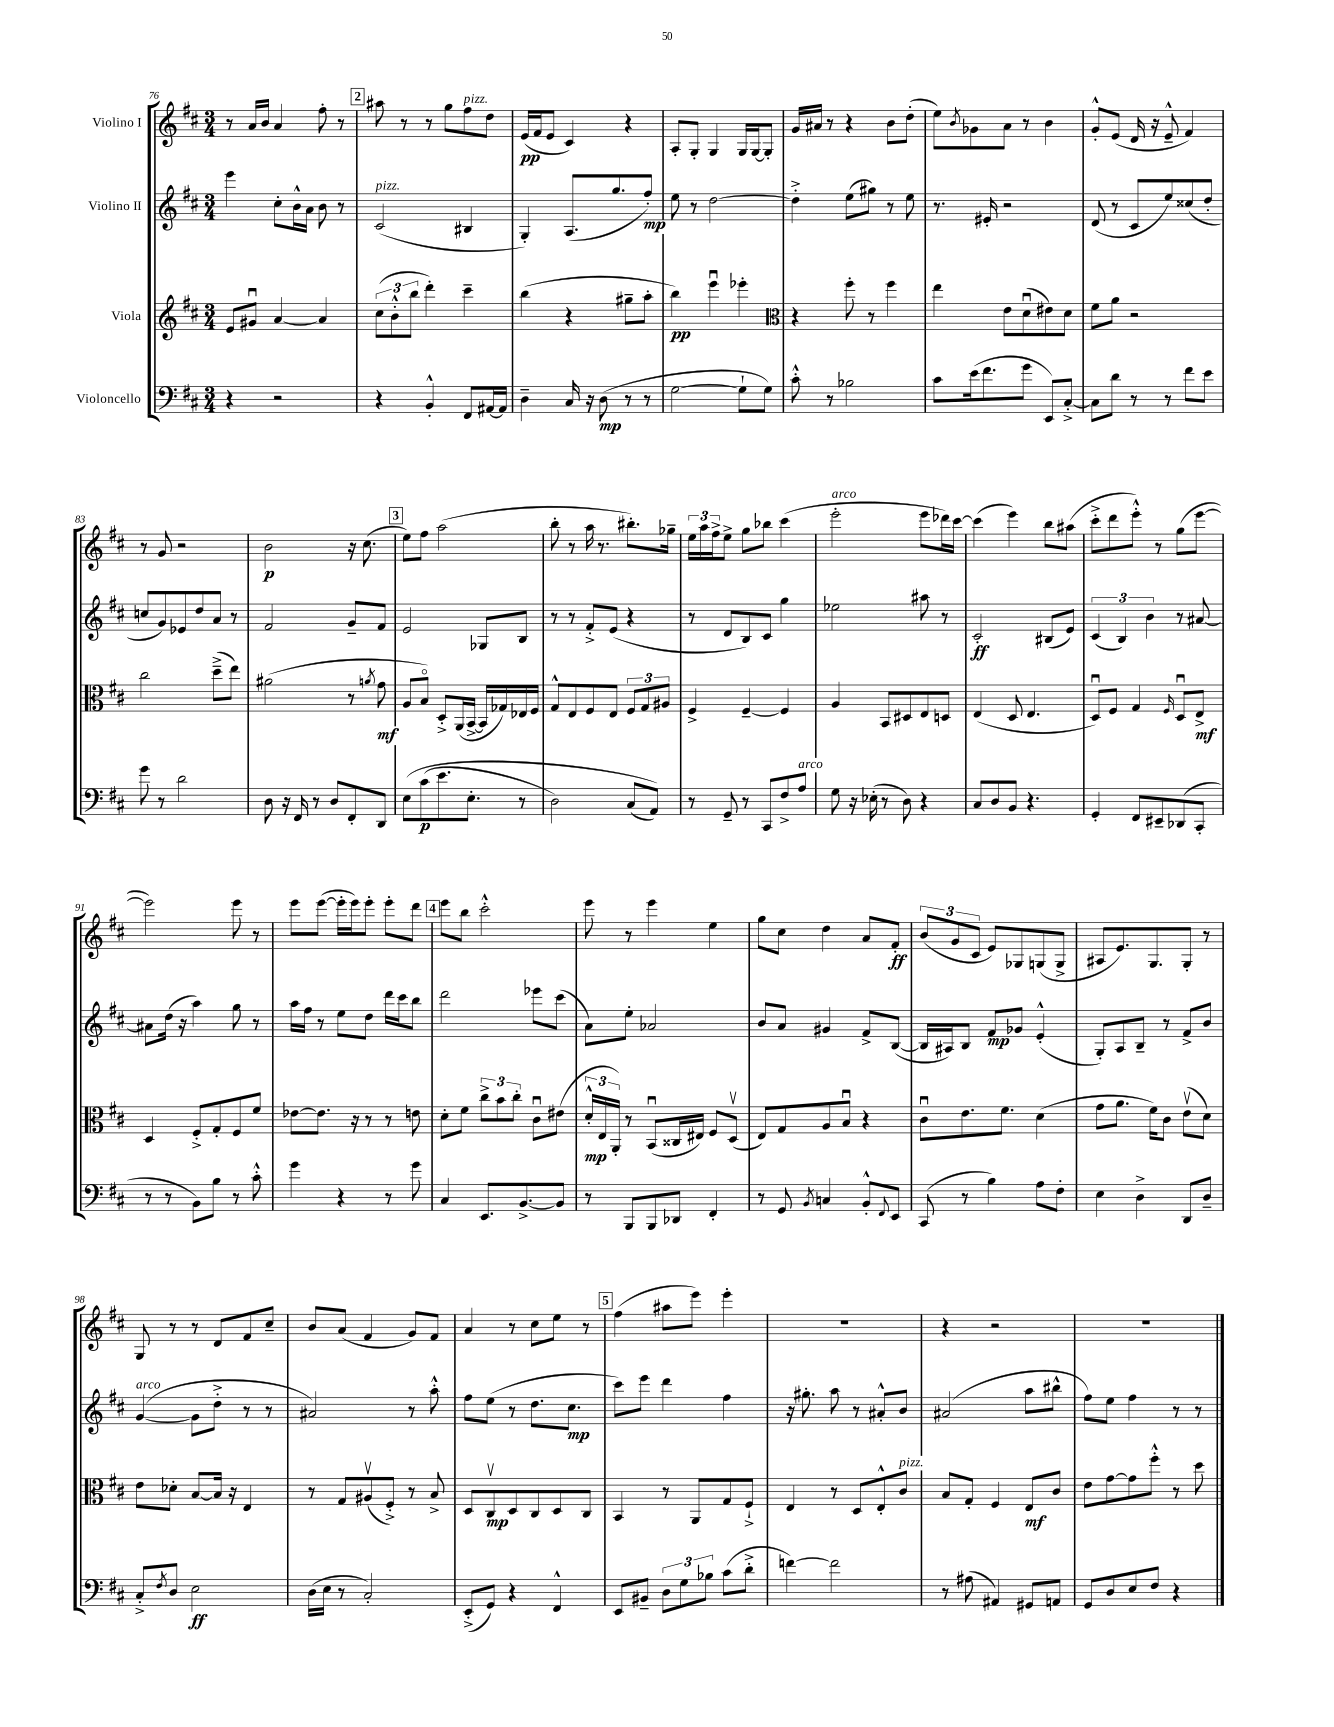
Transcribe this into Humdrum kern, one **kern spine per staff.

**kern	**dynam	**kern	**dynam	**kern	**dynam	**kern	**dynam
*part4	*part4	*part3	*part3	*part2	*part2	*part1	*part1
*staff4	*staff4	*staff3	*staff3	*staff2	*staff2	*staff1	*staff1
*I"Violoncello	*	*I"Viola	*	*I"Violino II	*	*I"Violino I	*
*clefF4	*	*clefG2	*	*clefG2	*	*clefG2	*
*k[f#c#]	*	*k[f#c#]	*	*k[f#c#]	*	*k[f#c#]	*
*M3/4	*	*M3/4	*	*M3/4	*	*M3/4	*
=76	=76	=76	=76	=76	=76	=76	=76
4r	.	8e/L	.	4eee\	.	8r	.
.	.	8g#Xu/J	.	.	.	16a/LL	.
.	.	.	.	.	.	16b/JJ	.
2r	.	[4a/	.	8cc#'\L	.	4a/	.
.	.	.	.	16b^^\L	.	.	.
.	.	.	.	16a\JJ	.	.	.
.	.	4a/]	.	8b\	.	8ff#'\	.
.	.	.	.	8r	.	8r	.
!!LO:REH:place=s1:t=2
=77	=77	=77	=77	=77	=77	=77	=77
!	!	!	!	!LO:TX:a:i:t=pizz.	!	!	!
4r	.	(12cc#\L	.	(2c#/	.	8aa#X\	.
.	.	12b'^^\	.	.	.	.	.
.	.	.	.	.	.	8r	.
.	.	12bb\J	.	.	.	.	.
4BB'^^/	.	4ddd'\)	.	.	.	8r	.
.	.	.	.	.	.	8gg\L	.
!	!	!	!	!	!	!LO:TX:a:i:t=pizz.	!
8FF#/L	.	4ccc#~\	.	4B#X/	.	8ff#\	.
[16AA#X/L	.	.	.	.	.	8dd\J	.
16AA#/JJ]	.	.	.	.	.	.	.
=78	=78	=78	=78	=78	=78	=78	=78
4D~\	.	(4bb\	.	4G'/)	.	(16e/LL	pp
.	.	.	.	.	.	16f#/J	.
.	.	.	.	.	.	8e/J	.
16C#/	.	4r	.	(8.A/L	.	4c#/)	.
16r	.	.	.	.	.	.	.
(8D\	mp	.	.	.	.	.	.
.	.	.	.	8.gg/	.	.	.
8r	.	8gg#X~\L	.	.	.	4r	.
8r	.	8aa'\J	.	8ff#'/J)	mp	.	.
=79	=79	=79	=79	=79	=79	=79	=79
[2G\	.	4bb\)	pp	8ee\	.	8A'/L	.
.	.	.	.	8r	.	8G'/J	.
.	.	4eeeu\	.	[2dd\	.	4G/	.
8G`\L]	.	4eee-X'\	.	.	.	16G/LL	.
.	.	.	.	.	.	[16G/J	.
8G\J)	.	.	.	.	.	8G'/J]	.
=80	=80	=80	=80	=80	=80	=80	=80
*	*	*clefC3	*	*	*	*	*
8c#'^^\	.	4r	.	4dd'^\]	.	16g/LL	.
.	.	.	.	.	.	16a#X/JJ	.
8r	.	.	.	.	.	8r	.
2B-X\	.	8ff#'\	.	(8ee\L	.	4r	.
.	.	8r	.	8gg#X\J)	.	.	.
.	.	4ff#\	.	8r	.	8b\L	.
.	.	.	.	8ee\	.	(8dd'\J	.
=81	=81	=81	=81	=81	=81	=81	=81
8c#\L	.	4ee\	.	8.r	.	8ee\L)	.
.	.	.	.	.	.	8qb/	.
(16e\k	.	.	.	.	.	8g-X\	.
8.f#\	.	.	.	16e#X'/	.	.	.
.	.	8e\L	.	2r	.	8a\J	.
8g\J	.	(8du\	.	.	.	8r	.
8EE/L)	.	8e#X\)	.	.	.	4b\	.
[8C#'^/J	.	8d\J	.	.	.	.	.
=82	=82	=82	=82	=82	=82	=82	=82
8C#\L]	.	8f#\L	.	(8d/	.	8g'^^/L	.
8d\J	.	8a\J	.	8r	.	(8e/J	.
8r	.	2r	.	8c#/L	.	16d/	.
.	.	.	.	.	.	16r	.
8r	.	.	.	8ee/)	.	8e~^^/	.
8f#\L	.	.	.	(8cc##X/	.	4f#/)	.
8e\J	.	.	.	8dd'/J	.	.	.
!!LO:LB:g=z
=83	=83	=83	=83	=83	=83	=83	=83
8g\	.	2cc#\	.	8ccn/L	.	8r	.
8r	.	.	.	8g/)	.	8g/	.
2d\	.	.	.	8e-X/	.	2r	.
.	.	.	.	8dd/	.	.	.
.	.	(8dd~^\L	.	8a/J	.	.	.
.	.	8ee\J)	.	8r	.	.	.
=84	=84	=84	=84	=84	=84	=84	=84
8D\	.	(2a#X\	.	2f#/	.	2b\	p
16r	.	.	.	.	.	.	.
16FF#/	.	.	.	.	.	.	.
8r	.	.	.	.	.	.	.
8D/L	.	.	.	.	.	.	.
8FF#'/	.	8r	.	8g~/L	.	16r	.
.	.	.	.	.	.	(8.cc#\	.
.	.	8qan/	.	.	.	.	.
8DD/J	.	8g\	mf	8f#/J	.	.	.
!!LO:REH:place=s1:t=3
=85	=85	=85	=85	=85	=85	=85	=85
(8E\L	.	8A/L	.	2e/	.	8ee\L)	.
(8c#\	p	8B/J)	.	.	.	8ff#\J	.
8.e\	.	8D'^/L	.	.	.	(2aa\	.
.	.	(16AA/L	.	.	.	.	.
8.E'\J	.	[16BB^/JJ	.	.	.	.	.
.	.	16BB/LL]	.	8G-X/L	.	.	.
.	.	16G-X/)	.	.	.	.	.
8r	.	16E-X/	.	8B/J	.	.	.
.	.	16F#/JJ	.	.	.	.	.
=86	=86	=86	=86	=86	=86	=86	=86
2D\)	.	8G^^/L	.	8r	.	8bb'\	.
.	.	8E/	.	8r	.	8r	.
.	.	8F#/	.	8f#'^/L	.	16aa\	.
.	.	.	.	.	.	8.r	.
.	.	8E/J	.	(8e/J	.	.	.
(8C#/L	.	12F#/L	.	4r	.	8.bb#X'\L)	.
.	.	12G/	.	.	.	.	.
8AA/J))	.	.	.	.	.	.	.
.	.	12A#X/J	.	.	.	.	.
.	.	.	.	.	.	16gg-X~\Jk	.
=87	=87	=87	=87	=87	=87	=87	=87
8r	.	4F#^/	.	8r	.	24ee\LL	.
.	.	.	.	.	.	24aa\	.
.	.	.	.	.	.	24ff#^\J	.
8GG~/	.	.	.	8d/L	.	8ee^\J	.
8r	.	[4F#~/	.	8B/)	.	8gg\L	.
8CC#/L	.	.	.	8c#/J	.	8bb-X\J	.
8F#^/	.	4F#/]	.	4gg\	.	(4ccc#\	.
!LO:TX:a:i:t=arco	!	!	!	!	!	!	!
8A/J	.	.	.	.	.	.	.
=88	=88	=88	=88	=88	=88	=88	=88
!	!	!	!	!	!	!LO:TX:a:i:t=arco	!
8G\	.	4A/	.	2ee-X\	.	2eee'\	.
16r	.	.	.	.	.	.	.
(16E-X'\	.	.	.	.	.	.	.
8r	.	8BB/L	.	.	.	.	.
8D\)	.	8D#X/	.	.	.	.	.
4r	.	8E/	.	8aa#X\	.	8eee\L	.
.	.	8Dn/J	.	8r	.	16ddd-X\L)	.
.	.	.	.	.	.	[16ccc#\JJ	.
=89	=89	=89	=89	=89	=89	=89	=89
8C#/L	.	(4E/	.	2c#'/	ff	(4ccc#\]	.
8D/	.	.	.	.	.	.	.
8BB/J	.	8D/	.	.	.	4eee\)	.
4.r	.	4.E/	.	.	.	.	.
.	.	.	.	(8B#X/L	.	8bb\L	.
.	.	.	.	8e/J)	.	(8aa#X\J	.
=90	=90	=90	=90	=90	=90	=90	=90
4GG'/	.	8Du/L)	.	(6c#/	.	8ccc#'^\L	.
.	.	8F#/J	.	.	.	8ddd\	.
.	.	.	.	6B/)	.	.	.
8FF#/L	.	4G/	.	.	.	8eee'^^\J)	.
.	.	.	.	6b\	.	.	.
8EE#X~/	.	.	.	.	.	8r	.
.	.	16qqF#/	.	.	.	.	.
(8DD-X/	.	8Du/L	.	8r	.	(8gg\L	.
8CC#'/J	.	8E^/J	mf	[8a#X/	.	[8eee\J	.
!!LO:LB:g=z
=91	=91	=91	=91	=91	=91	=91	=91
8r	.	4D/	.	8a#X\L]	.	2eee\])	.
8r	.	.	.	(16dd\Jk	.	.	.
.	.	.	.	16r	.	.	.
8BB\L)	.	8F#'^/L	.	4aa\)	.	.	.
8B\J	.	8G'/	.	.	.	.	.
8r	.	8F#/	.	8gg\	.	8eee\	.
8c#'^^\	.	8f#/J	.	8r	.	8r	.
=92	=92	=92	=92	=92	=92	=92	=92
4g\	.	[8e-X\L	.	16aa\LL	.	8eee\L	.
.	.	.	.	16ff#\JJ	.	.	.
.	.	8.e-\J]	.	8r	.	([8eee\J	.
4r	.	.	.	8ee\L	.	16eee'\LL]	.
.	.	16r	.	.	.	16eee\J)	.
.	.	8r	.	8dd\J	.	8eee'\J	.
8r	.	8r	.	16ddd\LL	.	8eee'\L	.
.	.	.	.	16ccc#\J	.	.	.
8g\	.	8en\	.	8bb\J	.	8ddd\J	.
!!LO:REH:place=s1:t=4
=93	=93	=93	=93	=93	=93	=93	=93
4C#/	.	8d'\L	.	2ddd\	.	8eee\L	.
.	.	8f#\J	.	.	.	8bb\J	.
8.EE/L	.	12cc#^\L	.	.	.	2ccc#'^^\	.
.	.	12b\	.	.	.	.	.
.	.	12cc#'\J	.	.	.	.	.
[8.BB^/	.	.	.	.	.	.	.
.	.	8c#u\L	.	8eee-X\L	.	.	.
8BB/J]	.	(8e#X\J	.	(8ccc#\J	.	.	.
=94	=94	=94	=94	=94	=94	=94	=94
8r	.	24d'^^/LL	mp	8a\L)	.	8eee\	.
.	.	24E/	.	.	.	.	.
.	.	24AA'/JJ)	.	.	.	.	.
8BBB/L	.	8r	.	8ee'\J	.	8r	.
8BBB/	.	(8BBu/L	.	2a-X/	.	4eee\	.
8DD-X/J	.	16C##X/L	.	.	.	.	.
.	.	16E#X/JJ)	.	.	.	.	.
4FF#'/	.	8F#/L	.	.	.	4ee\	.
.	.	(8Dv/J	.	.	.	.	.
=95	=95	=95	=95	=95	=95	=95	=95
8r	.	8E/L)	.	8b/L	.	8gg\L	.
8GG/	.	8G/	.	8a/J	.	8cc#\J	.
8qBB/	.	.	.	.	.	.	.
4Cn/	.	8A/	.	4g#X/	.	4dd\	.
.	.	8Bu/J	.	.	.	.	.
8BB'^^/L	.	4r	.	8f#^/L	.	8a/L	.
8qqFF#/	.	.	.	.	.	.	.
8EE/J	.	.	.	([8B/J	.	8f#'/J	ff
=96	=96	=96	=96	=96	=96	=96	=96
(8CC#/	.	8c#u\L	.	16B/LL]	.	(12b/L	.
.	.	.	.	16A#X/J)	.	.	.
.	.	.	.	.	.	12g/	.
8r	.	8.e\	.	8B/J	.	.	.
.	.	.	.	.	.	12c#/J	.
4B\)	.	.	.	8f#/L	mp	8e/L)	.
.	.	8.f#\J	.	.	.	.	.
.	.	.	.	8g-X/J	.	8G-X/	.
8A\L	.	(4d\	.	(4e'^^/	.	(8Gn/	.
8F#'\J	.	.	.	.	.	8G^/J	.
=97	=97	=97	=97	=97	=97	=97	=97
4E\	.	8g\L	.	8G'/L)	.	8A#X/L	.
.	.	8.a\J	.	8A/	.	8.e/)	.
4D^\	.	.	.	8B~/J	.	.	.
.	.	16f#\KL)	.	.	.	8.G/	.
.	.	8c#\J	.	8r	.	.	.
8DD/L	.	(8ev\L	.	8f#^/L	.	8G'/J	.
8D~/J	.	8d\J)	.	8b/J	.	8r	.
!!LO:LB:g=z
=98	=98	=98	=98	=98	=98	=98	=98
!	!	!	!	!LO:TX:a:i:t=arco	!	!	!
8C#'^/L	.	8e\L	.	([4g/	.	8G/	.
8qF#/	.	.	.	.	.	.	.
8D/J	.	8d-X'\J	.	.	.	8r	.
2E\	ff	[8B/L	.	8g\L]	.	8r	.
.	.	16B/Jk]	.	8dd'^\J	.	8d/L	.
.	.	16r	.	.	.	.	.
.	.	4E/	.	8r	.	8f#/	.
.	.	.	.	8r	.	8cc#~/J	.
=99	=99	=99	=99	=99	=99	=99	=99
(16D\LL	.	8r	.	2a#X/)	.	8b/L	.
16E\JJ	.	.	.	.	.	.	.
8r	.	8G/L	.	.	.	(8a/J	.
2C#'/)	.	(8A#Xv/	.	.	.	4f#/	.
.	.	8F#'^/J)	.	.	.	.	.
.	.	8r	.	8r	.	8g/L)	.
.	.	8B^/	.	8aa'^^\	.	8f#/J	.
=100	=100	=100	=100	=100	=100	=100	=100
(8EE'^/L	.	8D/L	.	8ff#\L	.	4a/	.
8GG/J)	.	8C#v/	mp	(8ee\J	.	.	.
4r	.	8D/	.	8r	.	8r	.
.	.	8C#/	.	8.dd\L	.	8cc#\L	.
4FF#^^/	.	8D/	.	.	.	8ee\J	.
.	.	.	.	8.cc#\J	mp	.	.
.	.	8C#/J	.	.	.	8r	.
!!LO:REH:place=s1:t=5
=101	=101	=101	=101	=101	=101	=101	=101
8EE/L	.	4BB/	.	8ccc#\L)	.	(4ff#\	.
8BB#X~/J	.	.	.	8eee\J	.	.	.
12D\L	.	8r	.	4ddd\	.	8aa#X\L	.
12G\	.	.	.	.	.	.	.
.	.	8AA/L	.	.	.	8eee\J)	.
12B-X\J	.	.	.	.	.	.	.
(8c#\L	.	8G/	.	4ff#\	.	4eee'\	.
8d'^\J	.	8F#`^/J	.	.	.	.	.
=102	=102	=102	=102	=102	=102	=102	=102
[4fn\)	.	4E/	.	16r	.	2.r	.
.	.	.	.	8.gg#X'\	.	.	.
2f\]	.	8r	.	8aa\	.	.	.
.	.	8D/L	.	8r	.	.	.
.	.	8E'^^/	.	8a#X'^^/L	.	.	.
!	!	!LO:TX:a:i:t=pizz.	!	!	!	!	!
.	.	8c#/J	.	8b/J	.	.	.
=103	=103	=103	=103	=103	=103	=103	=103
8r	.	8B/L	.	(2a#X/	.	4r	.
(8A#X\	.	8G'/J	.	.	.	.	.
4AA#X/)	.	4F#/	.	.	.	2r	.
8GG#X/L	.	8E/L	mf	8aa\L	.	.	.
8AAn/J	.	8c#/J	.	8bb#X^^\J	.	.	.
=104	=104	=104	=104	=104	=104	=104	=104
8GG/L	.	8e\L	.	8ff#\L)	.	2.r	.
8D/	.	[8g\	.	8ee\J	.	.	.
8E/	.	8g\]	.	4ff#\	.	.	.
8F#/J	.	8ff#'^^\J	.	.	.	.	.
4r	.	8r	.	8r	.	.	.
.	.	8dd\	.	8r	.	.	.
==	==	==	==	==	==	==	==
*-	*-	*-	*-	*-	*-	*-	*-
